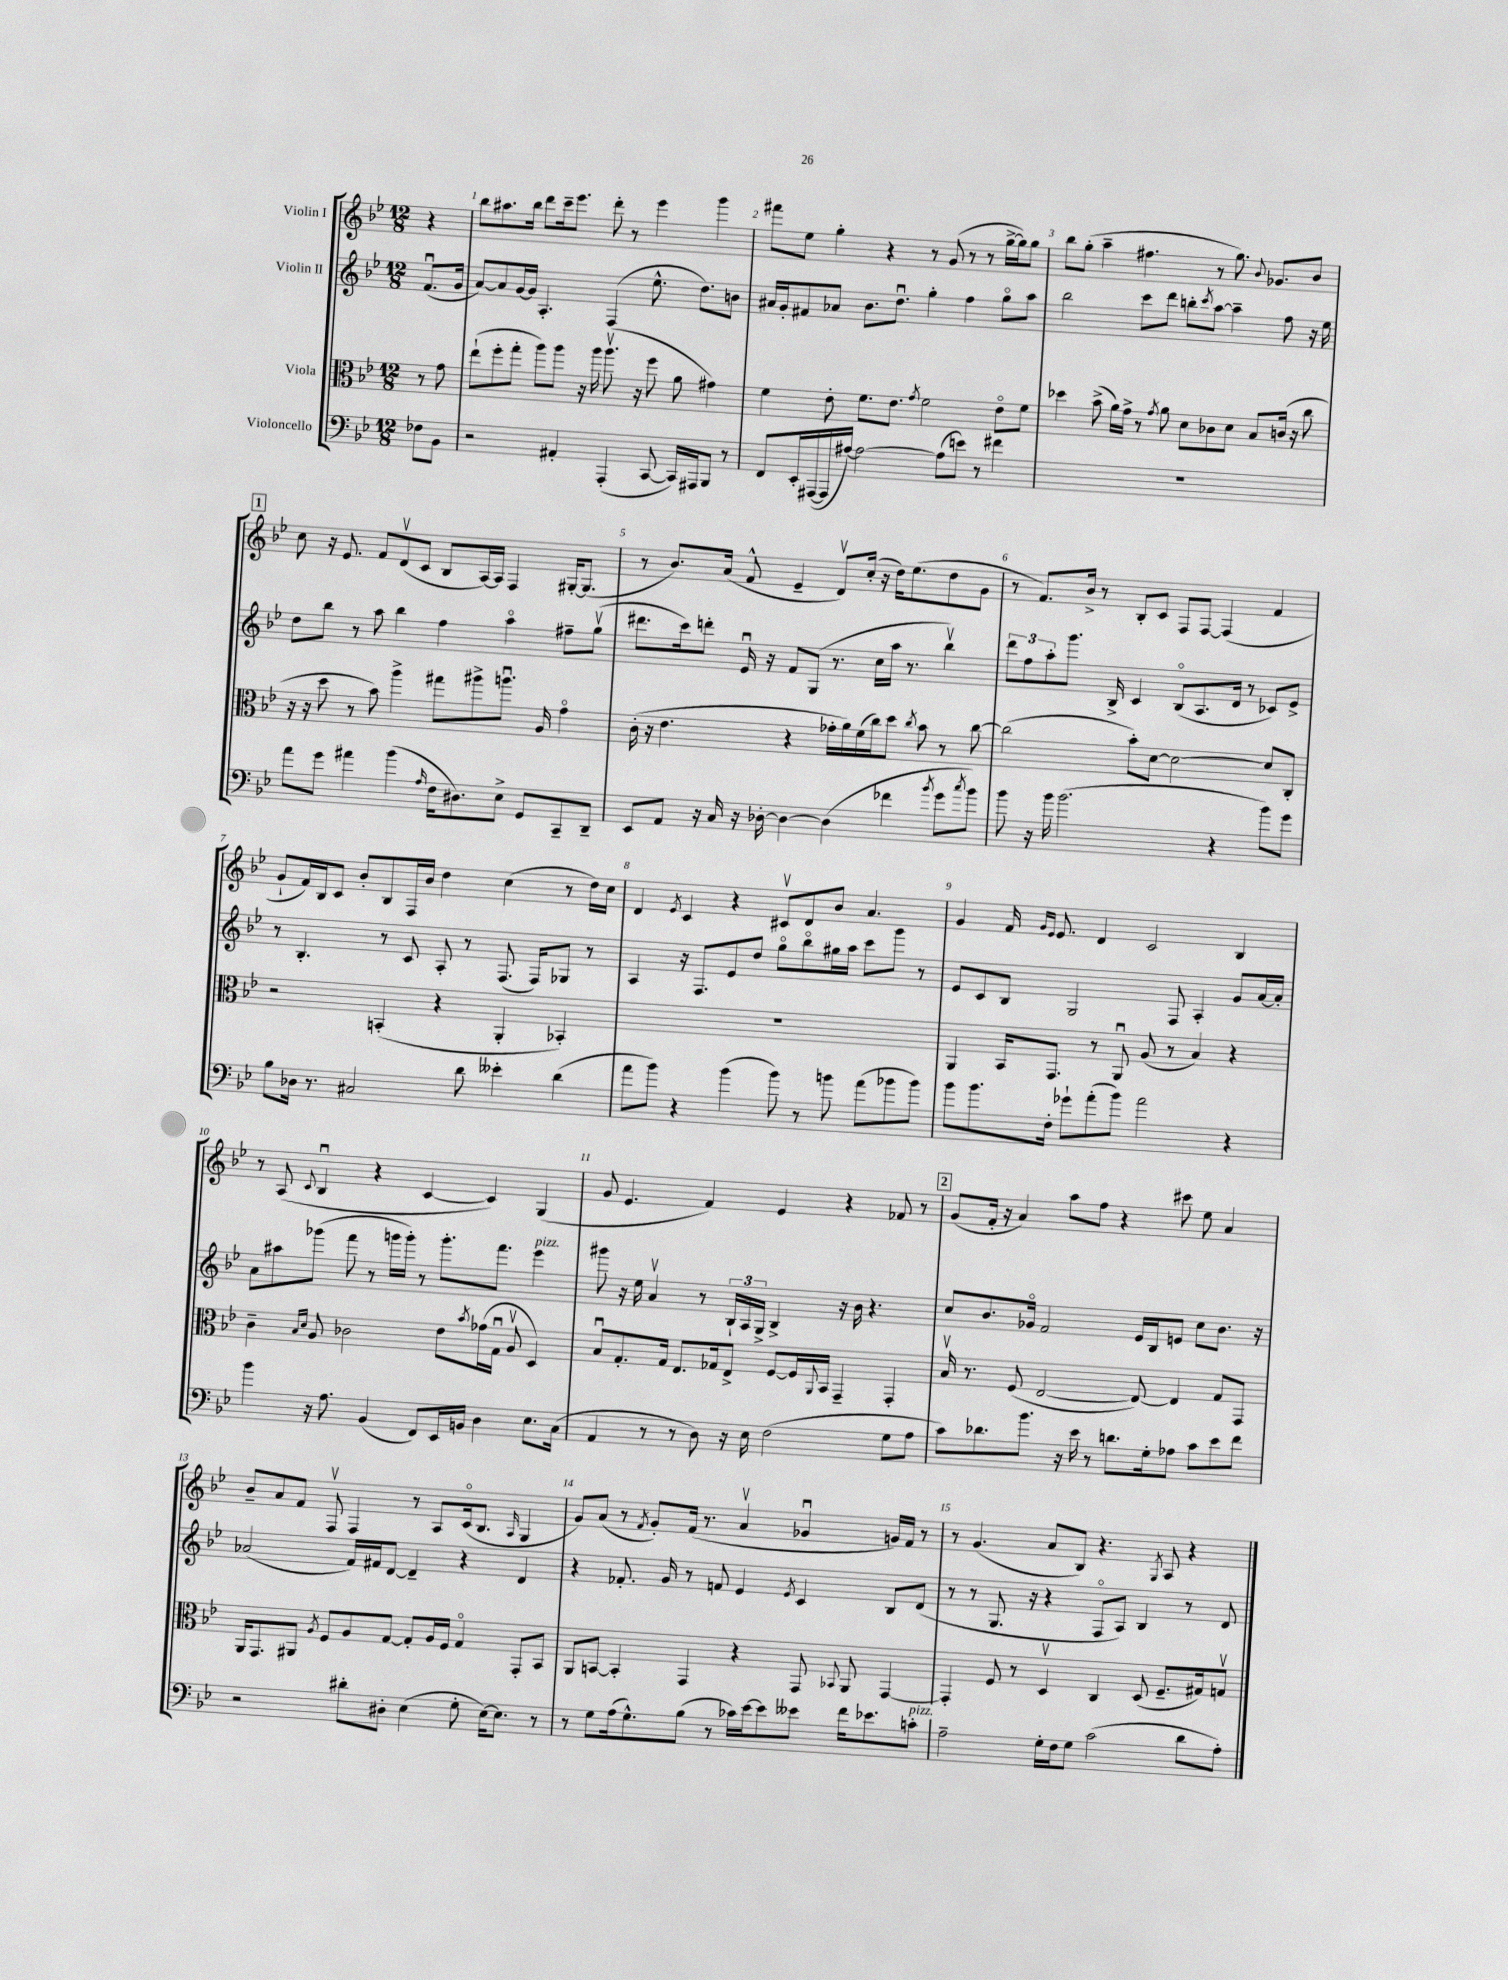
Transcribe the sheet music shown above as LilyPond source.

<<
\new StaffGroup <<
\new Staff = "s0" \with { instrumentName = "Violin I" } {
    \clef treble \key bes \major \numericTimeSignature \time 12/8 \partial 4
    r4 |
    bes''8 ais''8. bes''16 d'''8 c'''16-- ees'''8. d'''8-. r8 ees'''4 g'''4 |
    fis'''8 ees''8 g''4-. r4 r8 g'8( r8 r8 g''16~-> g''16) g''8 |
    bes''8 g''8-.( a''4-- fis''4. r8 g''8.) \appoggiatura { bes'8 } ges'8. bes'8 |
    \mark \markup { \box "1" } c''8 r16 ees'8. f'8 d'8\upbow( c'8 bes8 a16~) a16 f4 gis16~-. gis8.( |
    r8 bes'8.) a'16( f'8-^ ees'4-- d'8\upbow) c''16-.( r16 d''16) ees''8.( d''8 g'8 |
    r8 f'8.) bes'16-> r8 bes8-. c'8 f8 f8~ f4( f'4 |
    g'8-! f'16) bes16 c'8 bes'8-. bes8 f16 bes'16 d''4 c''4( r8 d''16) c''16 |
    d'4 \acciaccatura { ees'8 } c'4 r4 cis'8\upbow d'8 bes'8 a'4. |
    g'4 f'16 \grace { g'16 ees'16 } ees'8. d'4 c'2 bes4 |
    r8 a8( \appoggiatura { c'8 } bes4\downbow r4 c'4~ c'4) g4( |
    g'8 ees'4. f'4) ees'4 r4 fes'8 r8 |
    \mark \markup { \box "2" } g'8( f'16-. r16 a'4) a''8 f''8 r4 cis'''8 ees''8 a'4 |
    bes'8-- a'8 f'8 f8\upbow f4 r8 a8 c'16\flageolet( bes8. \grace { a16 } g4 |
    g'8) a'8( r8 \acciaccatura { f'8 } g'8-.) f'16( r8. a'4\upbow ges'4\downbow g'16) f'16 r8 |
    r8 g'4.( a'8 bes8) r4. \acciaccatura { g8 } a8 r4 \bar "|." |
}
\new Staff = "s1" \with { instrumentName = "Violin II" } {
    \clef treble \key bes \major \numericTimeSignature \time 12/8 \partial 4
    f'8.\downbow( g'16 |
    a'8~) a'8 g'16~ g'16 a4.-. f4( ees''8.-^ d''8.) b'8 |
    ais'16 g'16-. fis'8 aes'8 bes'8. d''8.\downbow g''4-. f''4 g''8\flageolet a''8 |
    bes''2 c'''8 d'''8 b''8-. \acciaccatura { c'''8 } a''8~ a''4-- f''8 r16 ees''16 |
    \mark \markup { \box "1" } d''8 bes''8 r8 a''8 bes''4 f''4 a''4\flageolet fis''8-- g''8\upbow( |
    dis'''8. c'''16) d'''8-. ees'16\downbow r16 f'8 g8( r8. c''16 a''16 r8. bes''4\upbow) |
    \tuplet 3/2 { d'''8 f''8 a''8-. } g'''8. bes16-> c'4 bes8\flageolet( a8. d'16 r8 ces'8) ees'8-> |
    r8 bes4.-. r8 c'8 a8-. r8 f8.( f16) ges8 r8 |
    a4 r16 f8. ees'8 d''8 g''8\flageolet bes''8\flageolet gis''16 a''16 c'''8 g'''8 r8 |
    ees'8 c'8 bes8 g2 f8 a4-. g'8 a'16~ a'16-. |
    a'8 ais''8 ges'''8( f'''8 r8 g'''16 g'''16-.) r8 g'''8.-. f'''8. ees'''4^\markup { \italic "pizz." } |
    gis'''8 r16 ees''16 a'4\upbow r8 \tuplet 3/2 { bes16-! a16 g16-> } bes4-> r16 bes'16 r4. |
    \mark \markup { \box "2" } c''8 bes'8. ges'16\flageolet f'2 ees'16 bes16 e'8 c''8 bes'8. r16 |
    aes'2( f'16) fis'16 d'8~ d'4-- r4 d'4 |
    r4 fes'8.-. g'16 r8 f'8 ees'4 \acciaccatura { ees'8 } c'4 bes8 d'8( |
    r8 r8 g8. r16 r4 f8\flageolet a8) bes4 r8 d'8 \bar "|." |
}
\new Staff = "s2" \with { instrumentName = "Viola" } {
    \clef alto \key bes \major \numericTimeSignature \time 12/8 \partial 4
    r8 g'8 |
    ees''8-!( f''8-. g''8-. a''8) a''8 r16 a''16 a''8.\upbow( r16 f''8 a'8 gis'4) |
    f'4 ees'8-. f'8. ees'8. \acciaccatura { g'8 } f'2 ees'8\flageolet f'8 |
    des''4 bes'8->( a'16) g'16-> r8 \acciaccatura { g'8 } a'8 d'8 ces'8 d'8 bes8 c'16( r16 c''8 |
    \mark \markup { \box "1" } r16 r16 d''8 r8 bes'8) a''4-> gis''8 ais''8-> a''8.\downbow a16 g'4\flageolet |
    c'16-.( r16 ees'4. r4 ges'16-. a'16) f'16( c''16) d''8 \acciaccatura { c''8 } bes'8 r8 c''8~ |
    c''2( bes'8-.) d'8~ d'2~ d'8 c8-. |
    r2 b,4-.( r4 a,4-. bes,4-.) |
    R1. |
    a,4 bes,16 g,8. r8 a,8\downbow a8( r8 bes4) r4 |
    c'4-- \grace { bes16 d'16 } a8 ces'2 ees'8 \acciaccatura { bes'8 } ges'16( g16\downbow a8\upbow d4) |
    bes8\downbow g8.-. g16 ees8. ges16 ees8-> f8~ f16 \appoggiatura { a,8 } bes,16 g,4-- g,4-. |
    \mark \markup { \box "2" } bes16\upbow r8. f8( ees2~ ees8~) ees4 g8 g,8 |
    a,16 g,8. ais,8 \acciaccatura { a8 } f8 a8 g8~ g8-. a16 f16 g4\flageolet g,8-. bes,8 |
    a,8 b,8~ b,4-. g,4 r4 g,8 \appoggiatura { bes,8 } a,8 g,4~ |
    g,4-. f8 r8 d4\upbow c4 d8( f8.-- gis16) g8\upbow \bar "|." |
}
\new Staff = "s3" \with { instrumentName = "Violoncello" } {
    \clef bass \key bes \major \numericTimeSignature \time 12/8 \partial 4
    fes8 bes,8 |
    r2 ais,4-. a,,4-.( c,8~ c,16) ais,,16 bes,,8 r8 |
    f,8 ees,16-. ais,,16~( ais,,16 ais16~) ais2~ ais8( e'8) r8 fis'4 |
    R1. |
    \mark \markup { \box "1" } a'8 g'8 ais'4 bes'4( \grace { a16 } f16 dis8.) ees8-> g,8 c,8-- d,8-- |
    ees,8 a,8 r16 c16 r16 des16~-. des4~ des4( fes'4 \acciaccatura { bes'8 } g'8 \acciaccatura { c''8 } bes'8) |
    bes'8 r16 bes'16 bes'2.( r4 bes'8) g'8 |
    bes8 des16 r8. cis2 d'8 eeses'4-. d'4( |
    a'8 bes'8) r4 bes'4( bes'8) r8 b'8 a'8( bes'8 bes'8) |
    bes'8 bes'8. f16-. ges'8-! a'8-.( bes'8) a'2 r4 |
    bes'4 r16 a8. bes,4( f,8) ees,16 b,16 d4 ees8. c16( |
    a,4 r8 r8 d8) r16 ees16 f2( g8 a8 |
    \mark \markup { \box "2" } c'8) des'8. bes'8. r16 ees'16 r8 d'8. g16-. aes8 c'8 ees'8 f'8 |
    r2 dis'8-. dis8-. ees4( g8-. ees16~) ees8. r8 |
    r8 g8 a16( g8.-^) bes8( r8 ces'16) ees'16~ ees'8 eeses'8 f'16 ees'8. c'8-.^\markup { \italic "pizz." } |
    a2-- g16-. f16 g8 c'2( d'8 a8-.) \bar "|." |
}
>>
>>
\layout { \context { \Score \override BarNumber.break-visibility = ##(#f #t #t) barNumberVisibility = #all-bar-numbers-visible } }
